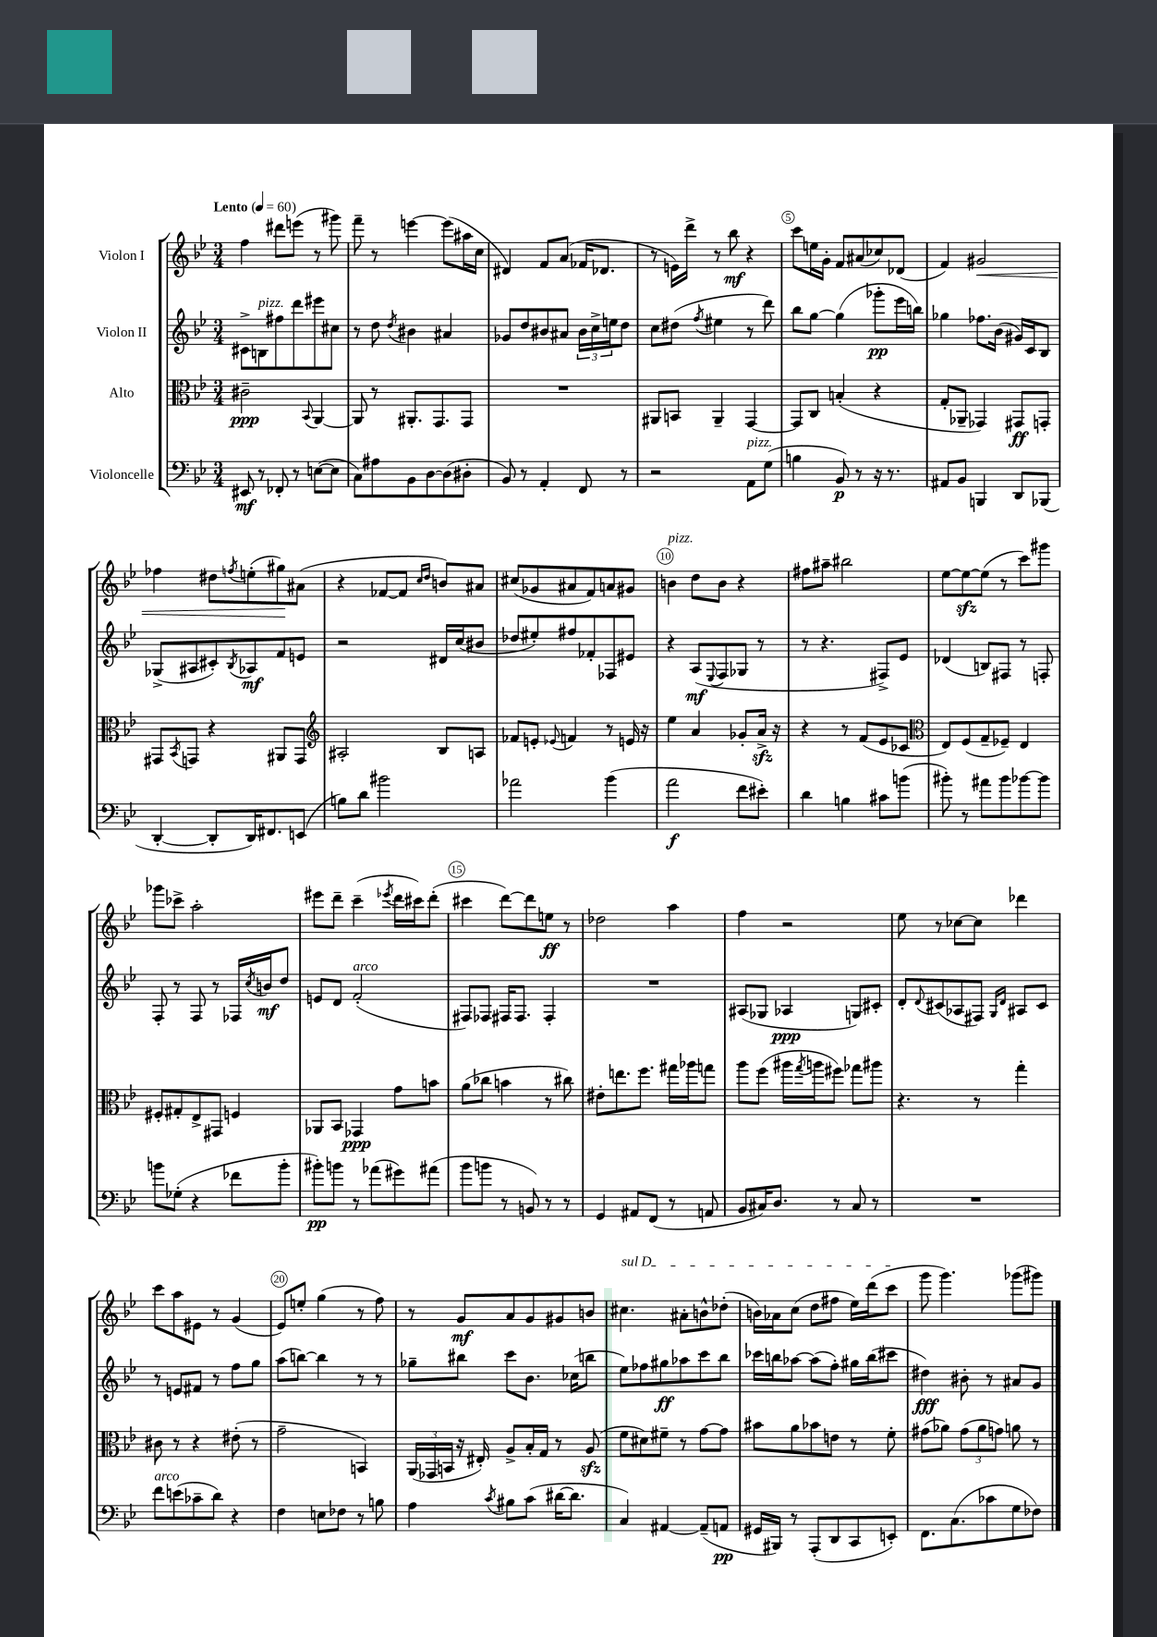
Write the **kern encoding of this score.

**kern	**kern	**kern	**kern
*staff4	*staff3	*staff2	*staff1
*clefF4	*clefC3	*clefG2	*clefG2
*k[b-e-]	*k[b-e-]	*k[b-e-]	*k[b-e-]
*M3/4	*M3/4	*M3/4	*M3/4
*MM60	*MM60	*MM60	*MM60
8EE#	2c#~	8c#^	4ff
8r	.	8B	.
8FF-'	.	8ff#	8ddd#
8r	.	8ddd	(8eee
.	8qqBB-	.	.
([8E	[4AA	8eee#	8r
8E]	.	8cc#	8ggg#)
=	=	=	=
8C)	8AA]	8r	8fff~
8A#	8r	8dd	8r
.	.	8qdd	.
8BB-	8.AA#'	4b#	[4eee
[8D	.	.	.
.	8.GG	.	.
(8D]	.	4a#	(8eee]
8D#'	8GG	.	16aa#
.	.	.	16cc
=	=	=	=
8BB-)	2.r	8g-	4d#)
8r	.	8dd	.
4AA'	.	8b#	8f
.	.	8a#	(8a
8FF	.	24b#	16f-
.	.	24cc^	.
.	.	.	8.d-
.	.	24ee	.
8r	.	8dd	.
=	=	=	=
2r	8AA#	8cc	8r
.	8BB	(8dd#	16e)
.	.	.	16ddd^
.	.	8qff	.
.	4AA#~	4ee#	8r
.	.	.	8bb-
8AA	[4GG	8r	4r
(8G	.	8ddd)	.
=	=	=	=
4B	8GG]	8bb-	8ccc
.	8C	[8gg	16ee
.	.	.	16g'
8BB-)	(4B'	(4gg]	8f
8r	.	.	(8a#
16r	4r	8ggg-'	8cc-)
8.r	.	.	.
.	.	16eee-	(8d-
.	.	16bb)	.
=	=	=	=
8AA#	8G'	4gg-	4f)
8BB-	8AA-~	.	.
4BBB	4GG-)	8.ff-	2g#
.	.	(16b-	.
8DD	8GG#	16g#)	.
.	.	16c	.
(8BBB-	8GG'	8B-	.
=	=	=	=
[4DD'	8GG#	(8G-^	4ff-
.	8qBB-	.	.
.	8GG	8A#	.
8DD']	4r	8c#')	8dd#
.	.	8qB-	8qff
16DD)	.	8A-	(8ee'
8.FF#	.	.	.
.	8AA#	8f	8gg#)
(8EE	8GG	8e	(8a#
=	=	=	=
*	*clefG2	*	*
8B)	2A#'	2r	4r
8d	.	.	.
2b#	.	.	[8f-
.	.	.	8f-]
.	.	.	16qqcc
.	.	.	16qqdd
.	8B-	16d#	8b)
.	.	(16cc	.
.	8A	8b#	8a#
=	=	=	=
2a-	8f-	8dd-	(8cc#
.	8e'	8ee#')	8g-
.	8qqe-	.	.
.	4f	8ff#	8a#
.	.	8f-'	8f)
(4b-	8r	8F-	8a
.	16e	8e#	8g#
.	16r	.	.
=	=	=	=
2a	4ee-	4r	4b
.	4a	(8A	8dd
.	.	8qqE-	.
.	.	8F	8b
8f	8g-'	8G-	4r
8e#')	16a^	8r	.
.	16r	.	.
=	=	=	=
4d	4r	8r	8ff#
.	.	4.r	8aa#~
4B	8r	.	2bb#
.	(8f	.	.
8c#	8e-	8F#^)	.
(8b	8c-	8e-	.
=	=	=	=
*	*clefC3	*	*
8b#')	8E-)	(4d-	[8ee-
8r	(8F	.	8ee-_
8a#	8G~	8B)	(8ee-]
8b#	8F-~)	8F#	8r
[8b-	4E-	8r	8ccc)
8b-]	.	8F'	8ggg#
=	=	=	=
8b	8F#'	8F'	8ggg-
(8G-'	8G#'	8r	8ccc-^
4r	8E-^	8F	2aa'
.	8GG#	8r	.
8f-	4F	16F-	.
.	.	8qcc	.
.	.	16b	.
8b'	.	8dd	.
=	=	=	=
8b#')	8AA-	8e	8eee#
8b	8BB-	8d	8ddd~
8r	4GG-	(2f'	(4ccc~
(8a-	.	.	.
.	.	.	8qeee-
8g#)	8g	.	16ddd
.	.	.	16ccc#)
(8a#	8b	.	(8ddd'
=	=	=	=
8b-	(8a	8F#)	4ccc#
8b	8cc-	8F-	.
8r	4b	16F#	[8ddd)
.	.	8.F#	.
8BB)	.	.	8ddd]
8r	8r	4F#'	8ee
8r	8cc#)	.	8r
=	=	=	=
4GG	8e#'	2.r	2dd-
.	8.ee	.	.
8AA#	.	.	.
.	8.ff	.	.
(8FF	.	.	.
8r	16gg#	.	4aa
.	16aa-	.	.
8AA	8gg	.	.
=	=	=	=
8BB-	8aa	(8A#	4ff
16C#)	(8ff	8G-	.
8.D	.	.	.
.	16aa#	4A-	2r
.	8qgg	.	.
.	16aa	.	.
8r	8ff#)	.	.
8C#	8gg-	8G)	.
8r	8aa#	8c#'	.
=	=	=	=
2.r	4.r	8d'	8ee-
.	.	8qqd	.
.	.	(8c#	8r
.	.	8A-	[8cc-
.	8r	8F#)	8cc-]
.	.	16qqG	.
.	.	16qqd	.
.	4gg'	8A#	4ddd-
.	.	8c#	.
=	=	=	=
8f	8c#	8r	8ccc
(8e	8r	8e	8aa
8c-~	4r	8f#	8e#
8d)	.	8r	8r
4r	(8e#'	8ff	(4g
.	8r	8gg	.
=	=	=	=
4F	2g~	(8aa	8e-)
.	.	[8bb)	8ee'
8E	.	4bb]	(4gg
8F-	.	.	.
8r	4BB)	8r	8r
8B	.	8r	8ff)
=	=	=	=
4A	(24AA	8gg-~	8r
.	24GG-	.	.
.	24BB	.	.
.	16r	8bb#	8g
.	16E#')	.	.
8qc	.	.	.
8B#	8A^	8ccc	8a
(8c	16B-'	8.b-	8g
.	16G	.	.
[16d#	8r	.	8g#
8.d#]	.	(16cc-	.
.	(8A	8bb	8b
=	=	=	=
4C)	8f	8ee-)	4.cc#
.	8d#)	8ff-	.
[4AA#	8f#~	8gg#	.
.	8r	8aa-	8a#'
(8AA#~]	[8g	8ccc	8b^^
8AA	8g]	8bb-	(8dd-'
=	=	=	=
16GG#	8b#	16ccc-	16b)
16BBB#)	.	16bb	16a-
8r	8a	[8aa-	(8cc
(8AAA'	8b-	(8aa-]	8dd
8DD	8e	8ff')	8ff#
8CC	8r	16gg#	16ee-)
.	.	(16bb	(16ddd
8EE')	8f'	8ccc#	8ccc
=	=	=	=
8.FF	(8g#	4dd#)	8ggg
.	8a-)	.	4.ggg)
(8.C	.	.	.
.	(12g#	8b#'	.
.	12a-	.	.
8c-	.	8r	.
.	12g)	.	.
8G	8a	8a#	(8ggg-
8F-)	8r	8g	8ggg#)
==	==	==	==
*-	*-	*-	*-
